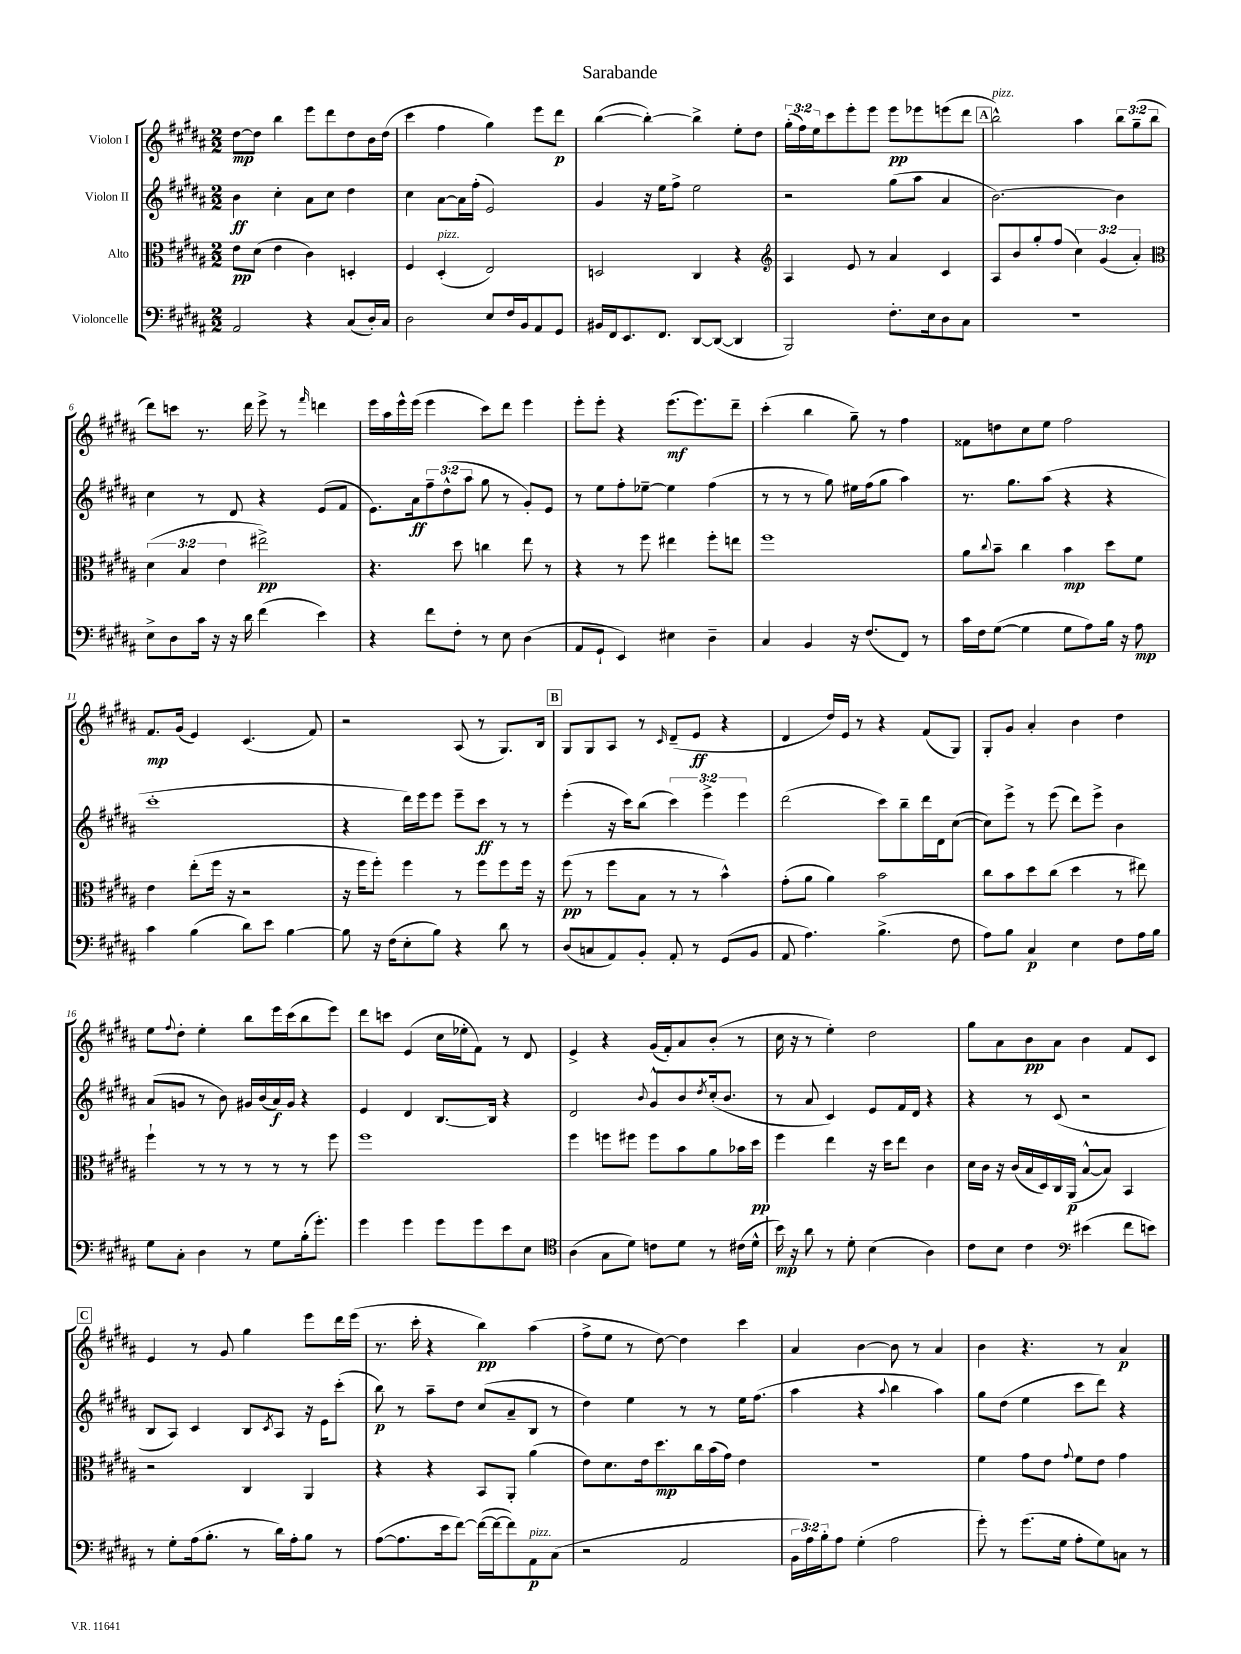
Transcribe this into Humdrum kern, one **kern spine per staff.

**kern	**kern	**kern	**kern
*staff4	*staff3	*staff2	*staff1
*clefF4	*clefC3	*clefG2	*clefG2
*k[f#c#g#d#a#]	*k[f#c#g#d#a#]	*k[f#c#g#d#a#]	*k[f#c#g#d#a#]
*M2/2	*M2/2	*M2/2	*M2/2
2AA#	8e	4b	[8dd#
.	(8d#	.	8dd#]
.	4e	4cc#'	4bb
4r	4c#)	8a#	8eee
.	.	8cc#	8ddd#
(8C#	4D'	4dd#	8dd#
16D#')	.	.	16b
16C#	.	.	(16dd#
=	=	=	=
2D#	4F#	4cc#	4ccc#
.	(4D#'	[8a#	4ff#
.	.	16a#]	.
.	.	(16ff#'	.
8E	2E)	2e)	4gg#)
16F#	.	.	.
16BB	.	.	.
8AA#	.	.	8eee
8GG#	.	.	8ddd#
=	=	=	=
16BB#	2D	4g#	([4bb
16FF#	.	.	.
8.EE	.	.	.
.	.	16r	4bb'_)
8.FF#	.	16ee	.
.	.	8ff#^	.
[8DD#	4C#	2ee	4bb^]
(8DD#_	.	.	.
4DD#]	4r	.	8ee'
.	.	.	8dd#
=	=	=	=
*	*clefG2	*	*
2BBB)	4A#	2r	(24gg#'
.	.	.	24ff#)
.	.	.	24ee
.	.	.	8ccc#
.	8e	.	8eee'
.	8r	.	8eee
8.F#'	4a#	(8gg#	8eee
.	.	8aa#	8eee-
16E	.	.	.
8D#	4c#	4a#	(8eee
8C#	.	.	8ddd#
=	=	=	=
1r	8A#	[2.b)	2bb^^)
.	8b	.	.
.	8gg#'	.	.
.	(8ff#	.	.
.	6cc#)	.	4aa#
.	(6g#	.	.
.	.	4b]	12bb
.	6a#')	.	(12gg#~
.	.	.	12bb
=	=	=	=
*	*clefC3	*	*
8E^	(6d#	4cc#	8ddd#)
8D#	.	.	8ccc
.	6B	.	.
16c#	.	8r	8.r
16r	.	.	.
.	6e	.	.
16r	.	8d#	.
16d#	.	.	16ddd#
(4f#	2ee#^)	4r	8eee^
.	.	.	8r
.	.	.	16qqfff#
4e)	.	(8e	4ddd
.	.	8f#	.
=	=	=	=
4r	4.r	8.e)	16eee
.	.	.	16aa#
.	.	.	16eee^^
.	.	16a#	(16eee
8f#	.	12ff#~	4eee
.	.	(12dd#^^	.
8F#'	8dd#	.	.
.	.	12aa#	.
8r	4cc	8gg#	8ccc#)
8E	.	8r	8ddd#
(4D#	8ee	8g#')	4eee
.	8r	8e	.
=	=	=	=
8AA#	4r	8r	8eee'
8GG#`	.	8ee	8eee'
4EE)	8r	8ff#'	4r
.	8ff#	[8ee-~	.
4E#	4ee#	4ee-]	(8.eee
.	.	.	8.eee)
4D#~	8ff#'	(4ff#	.
.	8ee	.	8ddd#~
=	=	=	=
4C#	1ff#	8r	(4ccc#'
.	.	8r	.
4BB	.	8r	4bb
.	.	8gg#)	.
16r	.	16ee#	8gg#~)
(8.F#	.	(16ff#	.
.	.	8gg#	8r
8FF#)	.	4aa#)	4ff#
8r	.	.	.
=	=	=	=
16c#	8a#	8.r	8f##
16F#	.	.	.
.	8qqcc#	.	.
([8G#	8b~	.	8dd
.	.	8.gg#	.
4G#]	4cc#	.	8cc#
.	.	(8aa#	8ee
8G#	4b	4r	2ff#
8A#)	.	.	.
16B	8dd#	4r	.
16r	.	.	.
8A#	8f#	.	.
=	=	=	=
4c#	4e	1ccc#'	8.f#
.	.	.	(16g#
(4B	(8ee'	.	4e)
.	16ff#	.	.
.	16r	.	.
8d#)	2r	.	(4.c#
8e	.	.	.
[4B	.	.	.
.	.	.	8f#)
=	=	=	=
8B]	16r	4r	2r
.	16ff#	.	.
16r	8ff#')	.	.
(16F#	.	.	.
8E'	4ff#	16ddd#)	.
.	.	16eee	.
8B)	.	8eee	.
4r	8r	8eee~	(8A#
.	8ff#	8ccc#	8r
8d#	8ff#	8r	8.G#)
8r	16ff#	8r	.
.	16r	.	16B
=	=	=	=
(8D#	(8ff#	(4eee'	8G#
8C	8r	.	8G#
8AA#)	8ff#	16r	8A#
.	.	16ccc#)	.
8BB'	8B	(8bb	8r
.	.	.	16qqc#
8AA#'	8r	6ccc#)	(8d#~
8r	8r	.	8e
.	.	6eee^	.
(8GG#	4b^^)	.	4r
.	.	6eee	.
8BB	.	.	.
=	=	=	=
8AA#	(8g#'	(2ddd#	4d#
4.A#)	8a#	.	.
.	4a#)	.	16dd#)
.	.	.	16e
.	.	.	8r
(4.B^	2b	8ccc#)	4r
.	.	8bb~	.
.	.	16ddd#	(8f#
.	.	16d#	.
8F#	.	([8cc#	8G#)
=	=	=	=
8A#)	8cc#	8cc#])	8G#'
8B	8b	8eee^	8g#
4C#	8dd#	8r	4a#'
.	(8cc#	(8eee	.
4E	4dd#	8ddd#)	4b
.	.	8eee^	.
8F#	8r	4b	4dd#
16A#	8ee#)	.	.
16B	.	.	.
=	=	=	=
8G#	4ff#`	(8a#	8ee
.	.	.	8qqff#
8C#'	.	8g	8dd#'
4D#	8r	8r	4ee'
.	8r	8b)	.
8r	8r	16g#	8bb
.	.	(16b	.
8G#	8r	16a#)	16eee
.	.	16g#	(16ccc#
(16B'	8r	4r	8bb
8.g#')	.	.	.
.	8ff#	.	8eee)
=	=	=	=
4g#	1ff#	4e	8ddd#
.	.	.	8ccc
4g#	.	4d#	(4e
8g#	.	[8.B	16cc#
.	.	.	16ee-'
8g#	.	.	8f#)
.	.	16B]	.
8e	.	4r	8r
8E	.	.	8d#
=	=	=	=
*clefC4	*	*	*
(4A#	4ff#	2d#	4e^
8G#	8ff	.	4r
8d#)	8ff#	.	.
.	.	8qqb	.
8c	8ff#	8g#^^	(16g#
.	.	.	16f#')
8d#	8b	8b	8a#
.	.	8qdd#	.
8r	8a#	(16cc#'	(8b'
.	.	8.b	.
(16c#	16b-	.	8r
16d#^^	16dd#	.	.
=	=	=	=
16b)	4ff#	8r	16cc#
16r	.	.	16r
8a#	.	8a#	8r
8r	4ee	4c#)	4ee')
8d#'	.	.	.
(4B	16r	8e	2dd#
.	16dd#	.	.
.	8ee	16f#	.
.	.	16d#	.
4A#)	4c#	4r	.
=	=	=	=
8c#	16d#	4r	8gg#
.	16c#	.	.
8B	16r	.	8a#
.	(16c#	.	.
4c#	16B	8r	8b
.	16D#)	.	.
.	16C#	(8c#	8a#
.	(16AA#	.	.
*clefF4	*	*	*
(4e#	[8B^^	2r	4b
.	8B])	.	.
8f#	4BB	.	8f#
8e)	.	.	8c#
=	=	=	=
8r	2r	8B	4e
8G#'	.	8A#)	.
(16A#	.	4c#	8r
8.B'	.	.	.
.	.	.	8g#
8r	4C#	8B	4gg#
.	.	8qc#	.
16d#)	.	8A#	.
16A#'	.	.	.
8B	4AA#	16r	8eee
.	.	16e	.
8r	.	(8ccc#'	16ddd#
.	.	.	(16eee
=	=	=	=
([8A#	4r	8bb)	8.r
8.A#]	.	8r	.
.	.	.	16ccc#'
.	4r	8aa#~	4r
16e	.	.	.
[8f#)	.	8dd#	.
(16f#_	8BB	(8cc#	4bb)
16f#_	.	.	.
8f#])	8AA#'	8a#~	.
8AA#	(4a#	8B	(4aa#
(8C#	.	8r	.
=	=	=	=
2r	8e)	4dd#)	8ff#^
.	8.d#	.	8ee
.	.	4ee	8r
.	16e	.	.
.	8.dd#	.	[8dd#)
2AA#	.	8r	4dd#]
.	16cc#	.	.
.	(16b	8r	.
.	16g#)	.	.
.	4e	16ee	4ccc#
.	.	(8.ff#	.
=	=	=	=
24BB	1r	4aa#	4a#
24A#)	.	.	.
24B'	.	.	.
8A#	.	.	.
(4G#'	.	4r	[4b
.	.	8qqaa#	.
2A#	.	4bb	8b]
.	.	.	8r
.	.	4aa#)	4a#
=	=	=	=
8g#')	4f#	8gg#	4b
8r	.	(8dd#	.
(8.g#	8g#	4ee	4.r
.	8e	.	.
16G#	.	.	.
.	8qqg#	.	.
8A#'	8f#	8ccc#	.
8G#)	8e	8ddd#)	8r
8C	4g#	4r	4a#
8r	.	.	.
==	==	==	==
*-	*-	*-	*-
